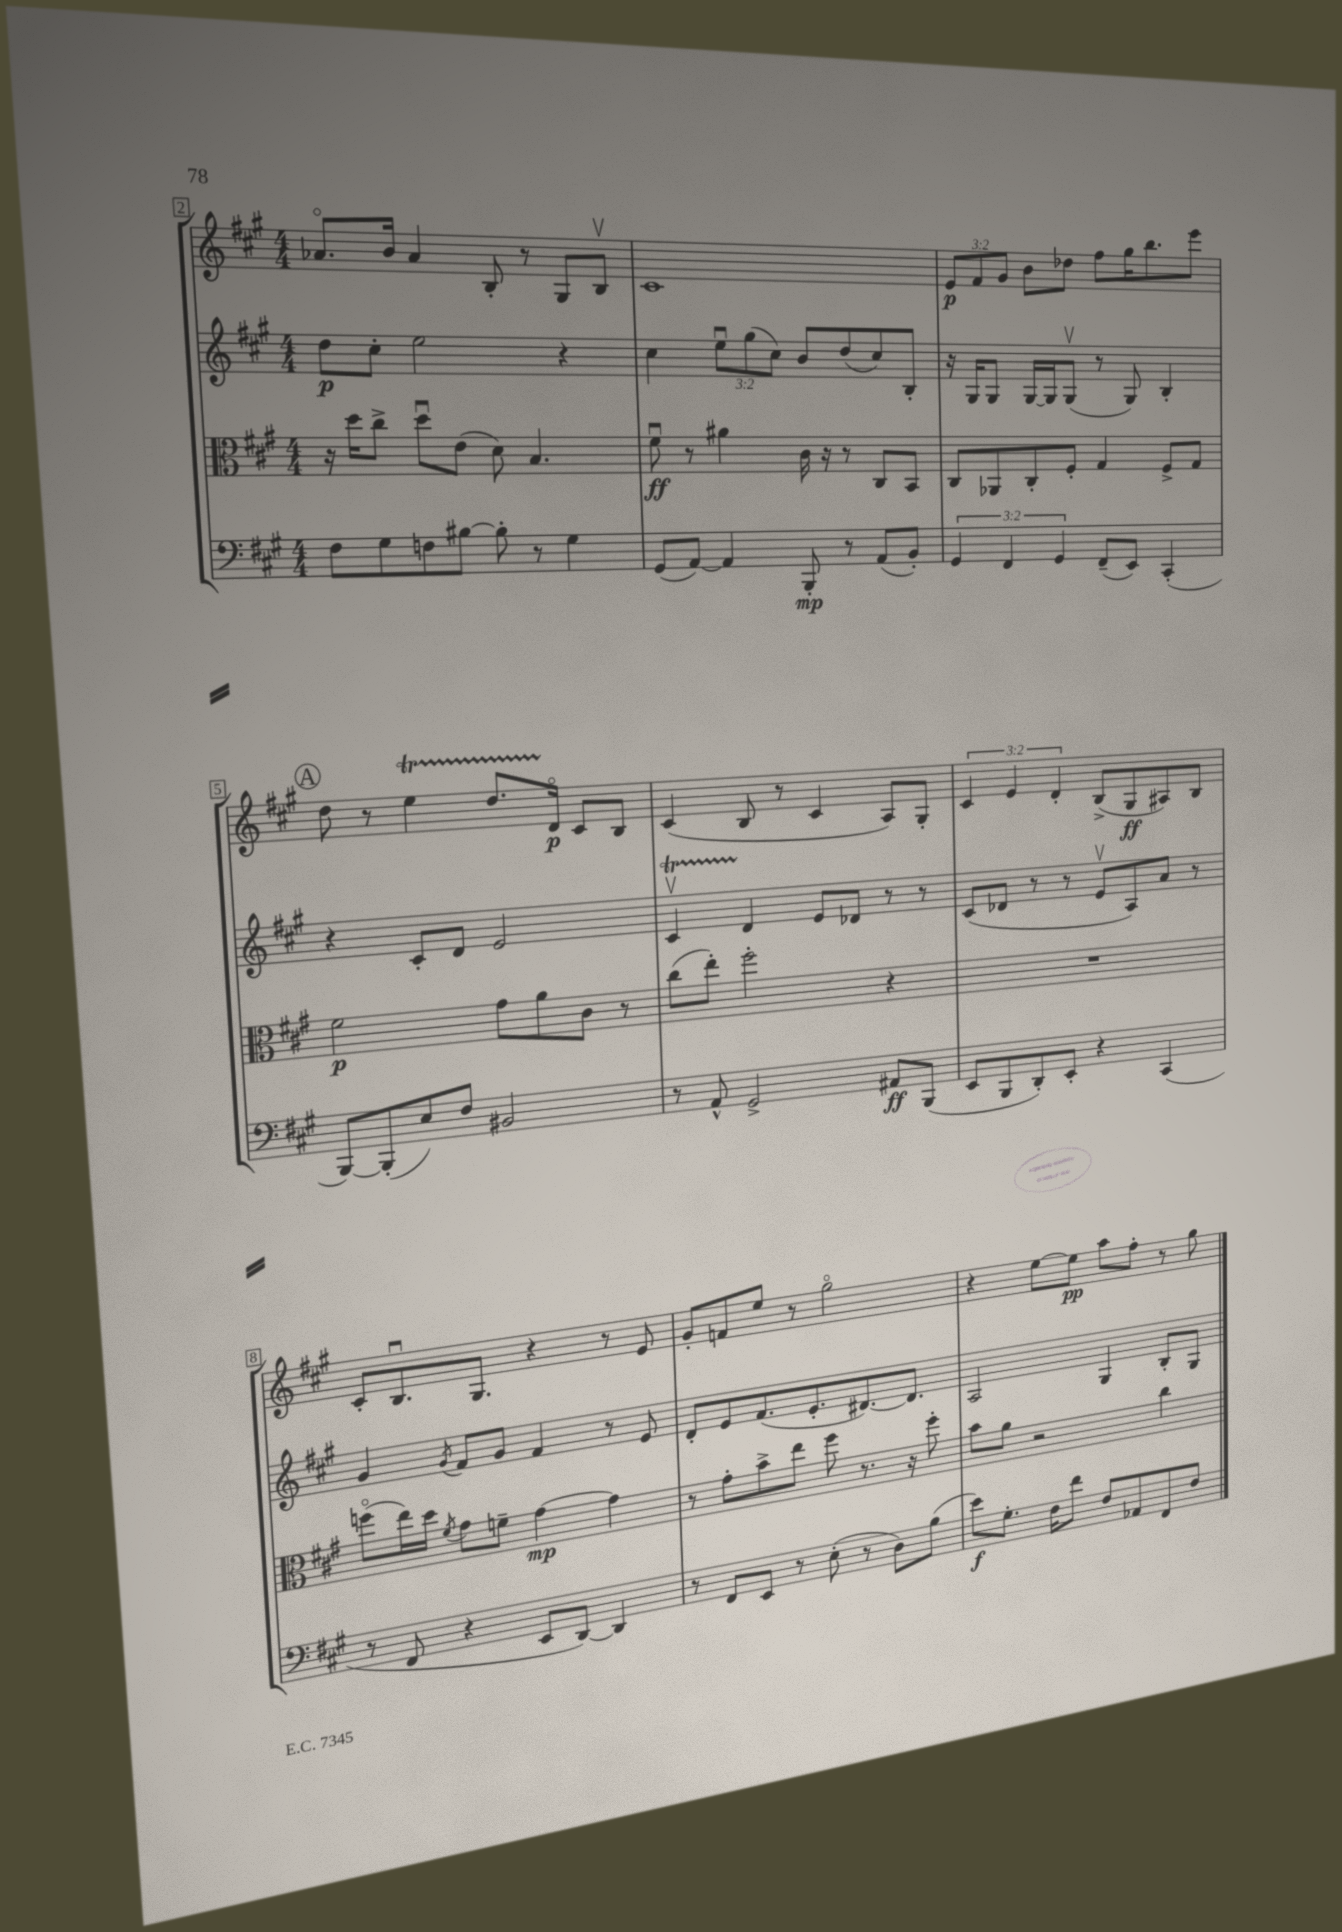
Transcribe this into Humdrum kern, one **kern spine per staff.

**kern	**kern	**kern	**kern
*staff4	*staff3	*staff2	*staff1
*clefF4	*clefC3	*clefG2	*clefG2
*k[f#c#g#]	*k[f#c#g#]	*k[f#c#g#]	*k[f#c#g#]
*M4/4	*M4/4	*M4/4	*M4/4
8F#\L	16r	8dd\L	8.a-o/L
.	16dd\LK	.	.
8G#\	8cc#^\J	8cc#'\J	.
.	.	.	16b/Jk
8F\	8ddu\L	2ee\	4a-/
[8B#\J	(8e\J	.	.
8B#'\]	8d\)	.	8B'/
8r	4.B/	.	8r
4G#\	.	4r	8G#/L
.	.	.	8Bv/J
=	=	=	=
(8GG#/L	8f#u\	4cc#\	1c#
[8AA/J)	8r	.	.
4AA/]	4a#\	12eeu\L	.
.	.	(12gg#\	.
.	.	12cc#\J)	.
8BBB'/	16c#\	8b/L	.
.	16r	.	.
8r	8r	(8dd/	.
(8AA/L	8C#/L	8cc#/)	.
8BB'/J)	8BB/J	8B'/J	.
=	=	=	=
6GG#/	8C#/L	16r	12e/L
.	.	16G#/LK	.
.	.	.	12f#/
.	8AA-/	8G#/J	.
6FF#/	.	.	12g#/J
.	8C#'/	[16G#/LL	8b\L
.	.	16G#/]J	.
6GG#/	.	.	.
.	8F#'/J	(8G#v/J	8dd-\J
(8FF#~/L	4G#/	8r	8ff#\L
8EE/J)	.	8G#/)	16gg#\K
.	.	.	8.bb\
(4CC#'/	8F#^/L	4B'/	.
.	8G#/J	.	8eee\J
=	=	=	=
[8BBB/L)	2f#\	4r	8dd\
(8BBB'/]	.	.	8r
8E/)	.	8c#'/L	4ee\
8F#/J	.	8d/J	.
2BB#/	8g#\L	2e/	8.dd/L
.	8a\	.	.
.	.	.	16do/Jk
.	8c#\J	.	8c#/L
.	8r	.	8B/J
=	=	=	=
8r	(8cc#\L	4c#v/	(4c#/
8AA^^/	8ee'\J)	.	.
2GG#^/	2ff#'\	4d/	8B/
.	.	.	8r
.	.	8e/L	4c#/
.	.	8d-/J	.
8AA#/L	4r	8r	8A/L)
(8BBB/J	.	8r	8G#'/J
=	=	=	=
8EE/L	1r	(8c#/L	6c#/
8BBB/	.	8d-/J	.
.	.	.	6e/
8DD'/)	.	8r	.
.	.	.	6d'/
8EE'/J	.	8r	.
4r	.	8ev/L	(8B^/L
.	.	8A/)	8G#/
(4CC#/	.	8a/J	8A#/)
.	.	8r	8B/J
=	=	=	=
8r	(8ffo\L	4g#/	8c#'/L
8FF#/	16ee\L)	.	8.Bu/
.	16dd\JJ	.	.
.	8qf#/	8qg#/	.
4r	8g#\L	8f#/L	.
.	.	.	8.G#/J
.	8f~\J	8g#/J	.
8EE/L	[4g#\	4f#/	4r
[8DD/J)	.	.	.
4DD/]	4g#\]	8r	8r
.	.	8e/	8e/
=	=	=	=
8r	8r	8d'/L	8g#'/L
8FF#/L	8g#'\L	8e/	8f/
8EE/J	8b^\	(8.f#/	8ee/J
8r	8ee\J	.	8r
.	.	8.e'/	.
(8E'\	8ff#\	.	2gg#o\
8r	8.r	[8.d#/)	.
8D\L)	.	.	.
.	16r	8.d#/]J	.
(8B\J	8ff#'\	.	.
=	=	=	=
8e\L)	8b\L	2A/	4r
8.G#'\J	8a\J	.	.
.	2r	.	[8ee\L
16F#\LK	.	.	.
8f#\J	.	.	8ee\]J
8F#/L	.	4G#/	8aa\L
8AA-/	.	.	8ff#'\J
8FF#/	4cc#\	8B'/L	8r
8F#/J	.	8G#/J	8gg#\
==	==	==	==
*-	*-	*-	*-
